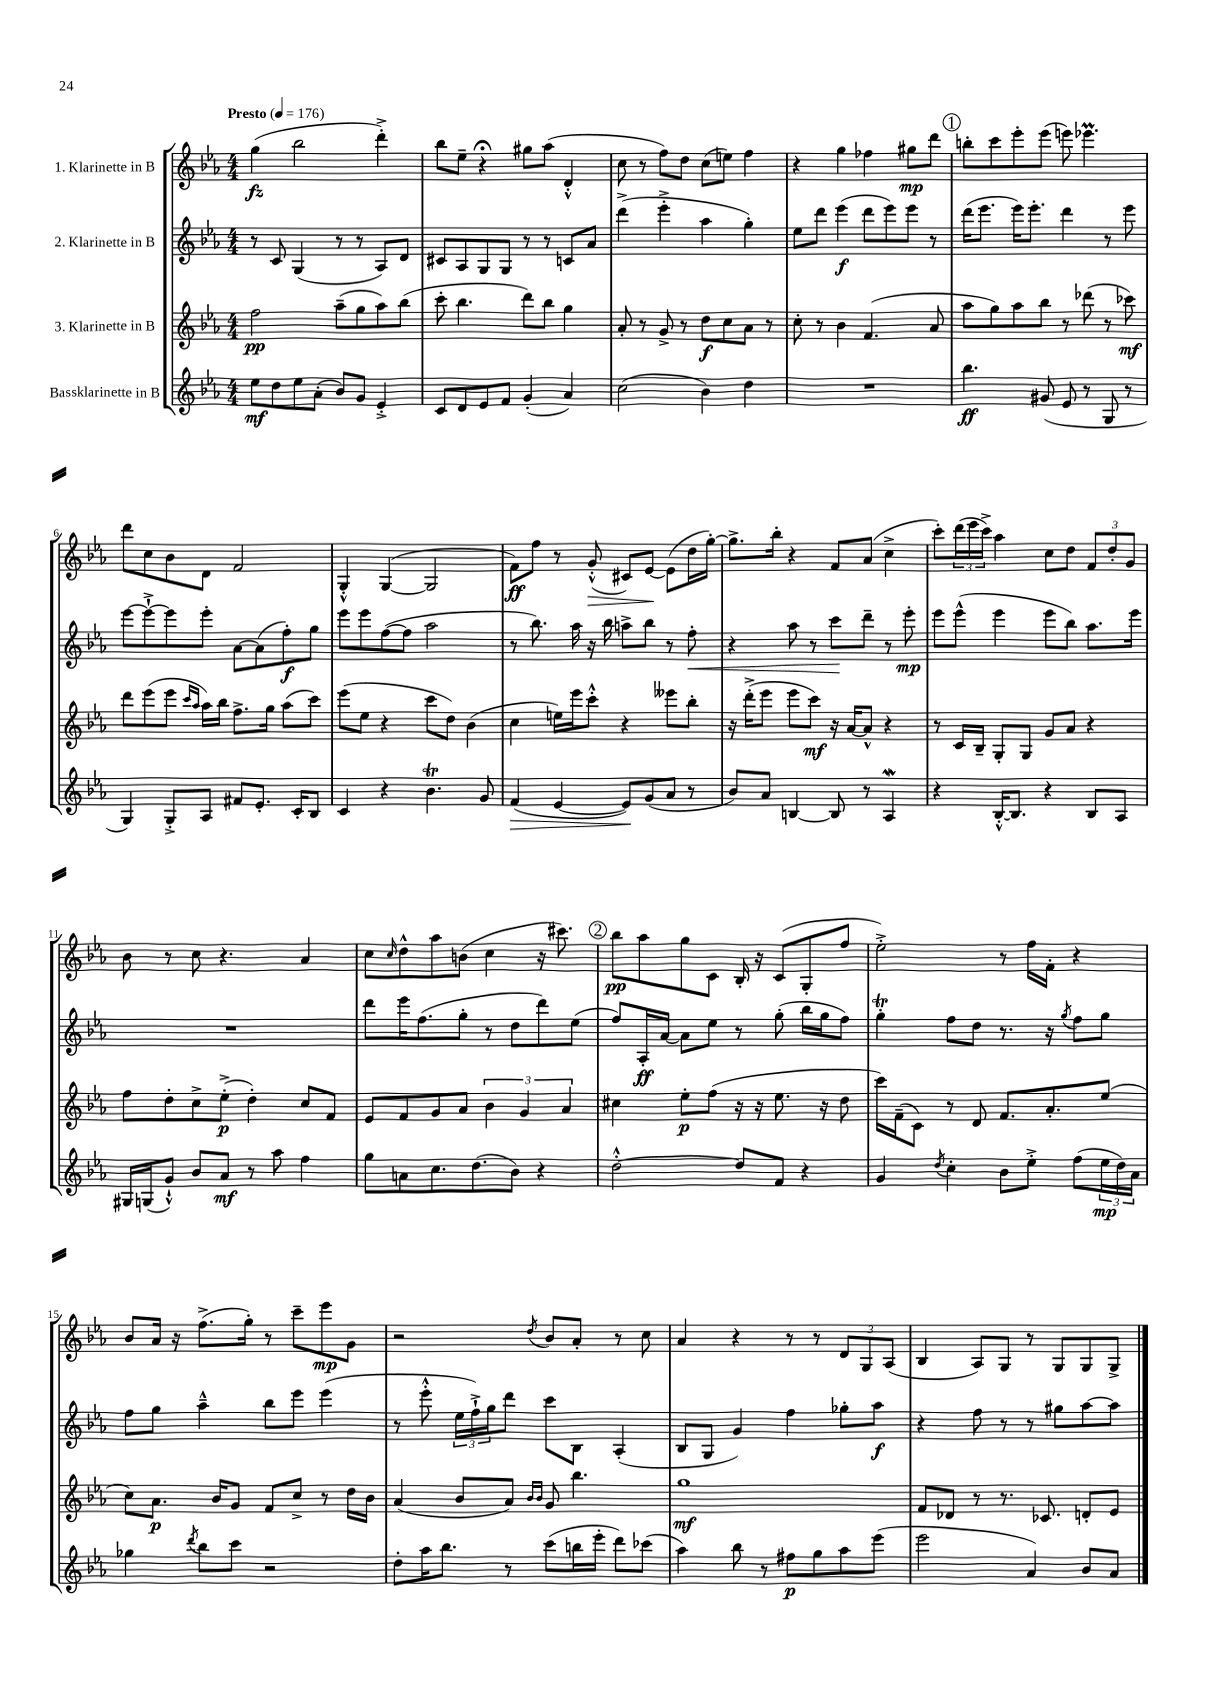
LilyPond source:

<<
\new StaffGroup <<
\new Staff = "s0" \with { instrumentName = "1. Klarinette in B" } {
    \clef treble \key ees \major \numericTimeSignature \time 4/4 \tempo "Presto" 4 = 176
    g''4\fz( bes''2 d'''4-.->) |
    bes''8 ees''8-- r4\fermata gis''8 aes''8( d'4-.-^ |
    c''8 r8 f''8) d''8 c''8( e''8) f''4 |
    r4 g''4 fes''4 gis''8\mp d'''8 |
    \mark \markup { \circle "1" } b''8-. c'''8 ees'''8-. ees'''8( e'''8) ees'''4.\prall |
    d'''8 c''8 bes'8 d'8 f'2 |
    g4-.-^ g4~( g2 |
    f'8\ff) f''8 r8 g'8-.-^\>( cis'8) ees'8~\! ees'8( d''16 g''16~-.) |
    g''8.-> bes''16-. r4 f'8 aes'8( c''4-> |
    c'''8-.) \tuplet 3/2 { d'''16( ees'''16 c'''16->) } aes''4 c''8 d''8 \tuplet 3/2 { f'8 d''8-. g'8 } |
    bes'8 r8 c''8 r4. aes'4 |
    c''8 \grace { c''16 } d''8-^ aes''8 b'8( c''4 r16 cis'''8.) |
    \mark \markup { \circle "2" } bes''8\pp aes''8 g''8 c'8 bes16-. r16 c'8( g8-. f''8 |
    ees''2-.->) r8 f''16 f'16-. r4 |
    bes'8 aes'16 r16 f''8.->( g''16-.) r8 c'''8-- ees'''8\mp g'8 |
    r2 \acciaccatura { d''8 } bes'8 aes'8-. r8 c''8 |
    aes'4 r4 r8 r8 \tuplet 3/2 { d'8 g8 aes8( } |
    bes4 aes8) g8 r8 g8 g8 g8-> \bar "|." |
}
\new Staff = "s1" \with { instrumentName = "2. Klarinette in B" } {
    \clef treble \key ees \major \numericTimeSignature \time 4/4
    r8 c'8 g4( r8 r8 aes8) d'8 |
    cis'8 aes8 g8 g8 r8 r8 c'8 aes'8 |
    d'''4->( ees'''4-.-> aes''4 g''4-.) |
    ees''8 d'''8 ees'''4\f( d'''8 ees'''8) ees'''8 r8 |
    \mark \markup { \circle "1" } d'''16( ees'''8. ees'''16) ees'''8.-. d'''4 r8 ees'''8 |
    ees'''8~ ees'''8~-!-> ees'''8 ees'''8-. aes'8~ aes'8( f''8-.\f) g''8 |
    ees'''8 ees'''8 f''8~( f''8 aes''2 |
    r8 bes''8.) aes''16 r16 bes''16 a''8-> bes''8 r8 f''8-.\< |
    r4 aes''8 r8 c'''8\! d'''8-- r8 ees'''8-.\mp |
    ees'''8 ees'''8-^( ees'''4 ees'''8 bes''8) aes''8. ees'''16 |
    R1 |
    d'''8 ees'''16 f''8.( g''8-. r8 d''8 d'''8) ees''8( |
    \mark \markup { \circle "2" } f''8) aes16-.\ff aes'16~ aes'8 ees''8 r8 g''8-.( bes''16 g''16 f''8) |
    g''4-.\trill f''8 d''8 r8. r16 \acciaccatura { g''8 } f''8 g''8 |
    f''8 g''8 aes''4---^ bes''8 ees'''8 ees'''4( |
    r8 ees'''8-.-^ \tuplet 3/2 { ees''16 f''16-!->) g''16 } d'''8 c'''8 bes8 aes4-.( |
    bes8 g8 g'4) f''4 ges''8-. aes''8\f |
    r4 f''8 r8 r8 gis''8 aes''8~ aes''8 \bar "|." |
}
\new Staff = "s2" \with { instrumentName = "3. Klarinette in B" } {
    \clef treble \key ees \major \numericTimeSignature \time 4/4
    f''2\pp aes''8--( g''8 aes''8) bes''8( |
    c'''8-. bes''4. d'''8) bes''8 g''4 |
    aes'8-. r8 g'8-> r8 d''8\f c''8 aes'8 r8 |
    c''8-. r8 bes'4 f'4.( aes'8 |
    \mark \markup { \circle "1" } aes''8 g''8) aes''8 bes''8 r8 des'''8( r8 ces'''8\mf) |
    d'''8 ees'''8( ees'''8 \grace { c'''16 aes''16 } aes''16) bes''16 f''8.-> g''16 aes''8( c'''8) |
    ees'''8( ees''8 r4 c'''8 d''8) bes'4( |
    c''4 e''16) ees'''16 c'''8-.-^ r4 eeses'''8 bes''8-. |
    r16 d'''16-.->( ees'''8 ees'''8 c'''8\mf) r16 aes'16~ aes'8-^ r4 |
    r8 c'16 bes16-- g8-. g8 g'8 aes'8 r4 |
    f''8 d''8-. c''8-> ees''8-.->\p( d''4-.) c''8 f'8 |
    ees'8 f'8 g'8 aes'8 \tuplet 3/2 { bes'4 g'4 aes'4 } |
    \mark \markup { \circle "2" } cis''4 ees''8-.\p f''8( r16 r16 ees''8. r16 d''8 |
    c'''16) f'16--( c'8) r8 d'8 f'8. aes'8.-. ees''8( |
    c''8) aes'8.\p bes'16 g'8 f'8 c''8-> r8 d''16 bes'16 |
    aes'4( bes'8 aes'8) \grace { bes'16 bes'16 } g'8 bes''4. |
    g''1\mf |
    f'8 des'8 r8 r8. ces'8. d'8-. ees'8 \bar "|." |
}
\new Staff = "s3" \with { instrumentName = "Bassklarinette in B" } {
    \clef treble \key ees \major \numericTimeSignature \time 4/4
    ees''8\mf d''8 ees''8 aes'8-.( bes'8) g'8 ees'4-.-> |
    c'8 d'8 ees'8 f'8 g'4-.( aes'4) |
    c''2( bes'4) d''4 |
    R1 |
    \mark \markup { \circle "1" } bes''4.\ff gis'8( ees'8 r8 g8 r8 |
    g4) g8-.-> aes8 fis'8 ees'8.-. c'16-. bes8 |
    c'4 r4 bes'4.\trill g'8 |
    f'4\>( ees'4~ ees'8\!) g'8( aes'8 r8 |
    bes'8) aes'8 b4~ b8 r8 aes4\mordent |
    r4 bes16~-.-^ bes8. r4 bes8 aes8 |
    gis16 g16( g'8-!-^) bes'8 aes'8\mf r8 aes''8 f''4 |
    g''8 a'8 c''8. d''8.( bes'8) r4 |
    \mark \markup { \circle "2" } d''2~-.-^ d''8 f'8 r4 |
    g'4 \acciaccatura { d''8 } c''4-. bes'8 ees''8-.-> f''8( \tuplet 3/2 { ees''16\mp d''16) aes'16 } |
    ges''4 \acciaccatura { d'''8 } bes''8 c'''8 r2 |
    d''8-. aes''16 bes''8. r8 c'''8( b''16 ees'''16-. d'''8) ces'''8( |
    aes''4) bes''8 r8 fis''8\p g''8 aes''8 ees'''8( |
    ees'''2 aes'4) bes'8 aes'8 \bar "|." |
}
>>
>>
